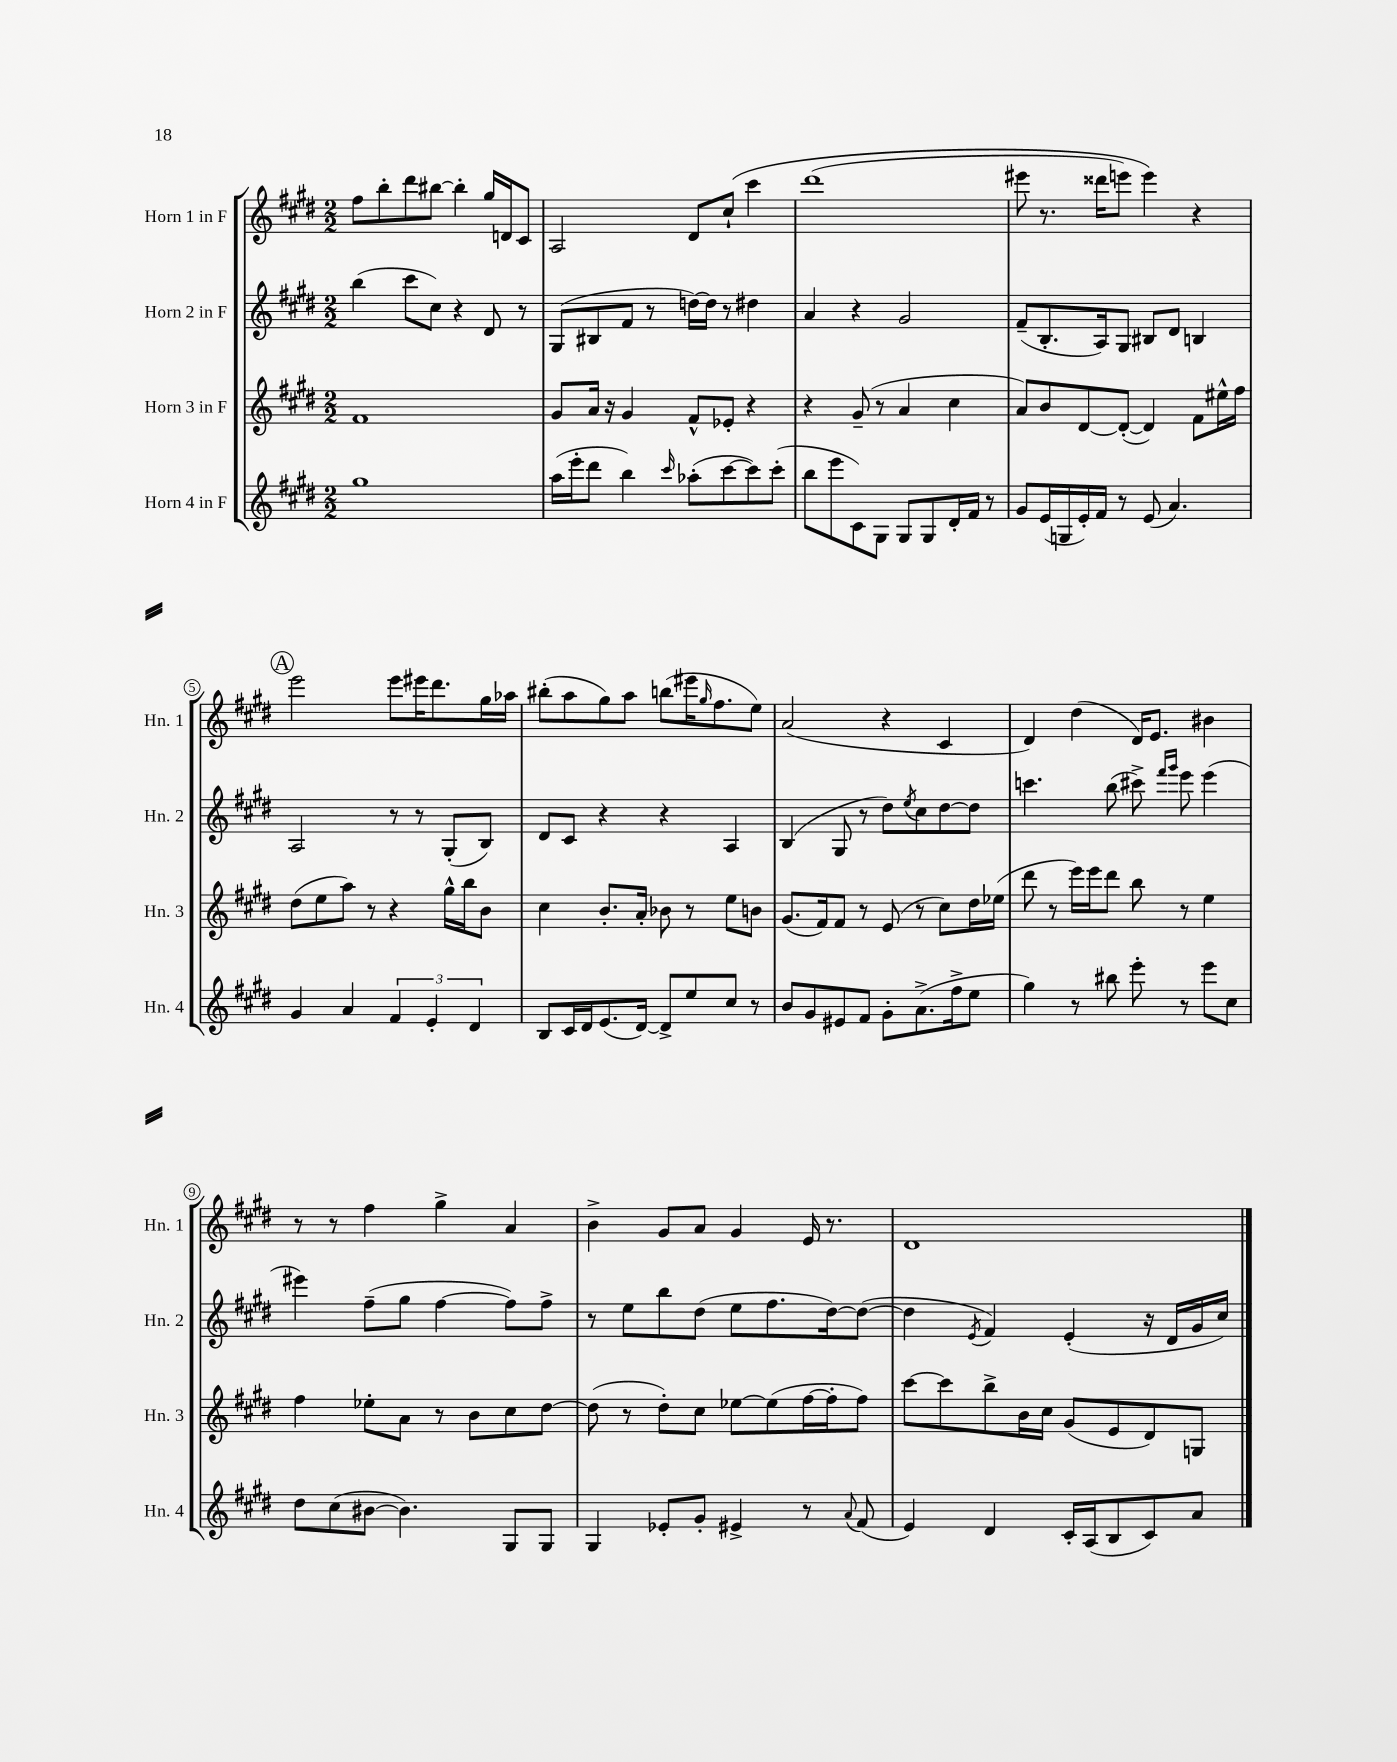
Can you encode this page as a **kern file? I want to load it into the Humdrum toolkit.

**kern	**kern	**kern	**kern
*part4	*part3	*part2	*part1
*staff4	*staff3	*staff2	*staff1
*I"Horn 4 in F	*I"Horn 3 in F	*I"Horn 2 in F	*I"Horn 1 in F
*I'Hn. 4	*I'Hn. 3	*I'Hn. 2	*I'Hn. 1
*clefG2	*clefG2	*clefG2	*clefG2
*k[f#c#g#d#]	*k[f#c#g#d#]	*k[f#c#g#d#]	*k[f#c#g#d#]
*M2/2	*M2/2	*M2/2	*M2/2
=1	=1	=1	=1
1gg#	1f#	(4bb\	8ff#\L
.	.	.	8bb'\
.	.	8ccc#\L	8ddd#\
.	.	8cc#\J)	[8bb#X\J
.	.	4r	4bb#'\]
.	.	8d#/	16gg#/LL
.	.	.	16dn/J
.	.	8r	8c#/J
=2	=2	=2	=2
(16aa\LL	8g#/L	(8G#/L	2A/
16eee'\J	.	.	.
8ddd#\J	16a/Jk	8B#X/	.
.	16r	.	.
4bb\)	4g#/	8f#/J	.
.	.	8r	.
16qqccc#/	.	.	.
(8aa-X'\L	8f#^^/L	[16ddn\LL)	8d#/L
.	.	16dd\JJ]	.
[8ccc#\	8e-X'/J	8r	(8cc#`/J
8ccc#\])	4r	4dd#X\	4ccc#\
(8ccc#'\J	.	.	.
=3	=3	=3	=3
8bb\L	4r	4a/	(1ddd#
8eee\	.	.	.
8c#\)	(8g#~/	4r	.
8G#\J	8r	.	.
8G#/L	4a/	2g#/	.
8G#/	.	.	.
16d#'/L	4cc#\	.	.
16f#/JJ	.	.	.
8r	.	.	.
=4	=4	=4	=4
8g#/L	8a/L)	(8f#~/L	8eee#X\
(16e/L	8b/	8.B'/	8.r
16Gn/	.	.	.
16e'/)	[8d#/	.	.
16f#/JJ	.	16A/k)	16ddd##X\KL
8r	(8d#'/J_	8G#/J	8eeen\J)
(8e/	4d#/])	8B#X/L	4eee\)
4.a/)	.	8d#/J	.
.	8f#\L	4Bn/	4r
.	16ee#X^^\L	.	.
.	16ff#\JJ	.	.
!!LO:LB:g=z
!!LO:REH:place=s1:t=A
=5	=5	=5	=5
4g#/	(8dd#\L	2A/	2eee\
.	8ee\	.	.
4a/	8aa\J)	.	.
.	8r	.	.
6f#/	4r	8r	8eee\L
.	.	8r	16eee#X\K
6e'/	.	.	.
.	.	.	8.ddd#\
.	16gg#^^\LL	(8G#'/L	.
.	16bb\J	.	.
6d#/	.	.	.
.	8b\J	8B/J)	16gg#\L
.	.	.	16aa-X\JJ
=6	=6	=6	=6
8B/L	4cc#\	8d#/L	(8bb#X'\L
16c#/L	.	8c#/J	8aa\
16d#/J	.	.	.
(8.e/	8.b'/L	4r	8gg#\)
.	.	.	8aa\J
[16d#/Jk)	16a'/Jk	.	.
8d#^/L]	8b-X\	4r	(8bbn\L
8ee/	8r	.	16eee#X\K
.	.	.	16qqgg#/
.	.	.	8.ff#\
8cc#/J	8ee\L	4A/	.
8r	8bn\J	.	8ee\J)
=7	=7	=7	=7
8b/L	(8.g#/L	(4B/	(2a/
8g#/	.	.	.
.	16f#/k)	.	.
8e#X/	8f#/J	8G#/	.
8f#/J	8r	8r	.
8g#'\L	(8e/	8dd#\L)	4r
.	.	8qee/	.
(8.a^\	8r	8cc#\	.
.	8cc#\L)	[8dd#\	4c#/
16ff#^\k	.	.	.
8ee\J	16dd#\L	8dd#\J]	.
.	(16ee-X\JJ	.	.
=8	=8	=8	=8
4gg#\)	8ddd#\	4.cccn\	4d#/)
.	8r	.	.
8r	16eee\LL)	.	(4dd#\
.	16eee\J	.	.
8bb#X\	8ddd#\J	(8bb\	.
8eee'\	8bb\	8ccc#X^\)	16d#/KL)
.	.	.	8.e/J
.	.	16qqfff#/LL	.
.	.	16qqggg#/JJ	.
8r	8r	8eee\	.
8eee\L	4ee\	(4eee\	4b#X\
8cc#\J	.	.	.
!!LO:LB:g=z
=9	=9	=9	=9
8dd#\L	4ff#\	4eee#X\)	8r
(8cc#\	.	.	8r
[8b#X\J	8ee-X'\L	(8ff#~\L	4ff#\
4.b#\])	8a\J	8gg#\J	.
.	8r	[4ff#\	4gg#^\
.	8b\L	.	.
8G#/L	8cc#\	8ff#\L])	4a/
8G#/J	[8dd#\J	8ff#^\J	.
=10	=10	=10	=10
4G#/	(8dd#\]	8r	4b^\
.	8r	8ee\L	.
8e-X'/L	8dd#'\L)	8bb\	8g#/L
8g#'/J	8cc#\J	(8dd#\J	8a/J
4e#X^/	[8ee-X\L	8ee\L	4g#/
.	(8ee-\]	8.ff#\	.
8r	[16ff#\L	.	16e/
.	16ff#'\J]	[16dd#\k)	8.r
8qqa/	.	.	.
(8f#/	8ff#\J)	(8dd#\J_	.
=11	=11	=11	=11
4e/)	[8ccc#\L	4dd#\]	1d#
.	8ccc#\]	.	.
.	.	8qe/	.
4d#/	8bb^\	4f#/)	.
.	16b\L	.	.
.	16cc#\JJ	.	.
16c#'/LL	(8g#/L	(4e'/	.
(16A/J	.	.	.
8B/	8e/	.	.
8c#/)	8d#/)	16r	.
.	.	16d#/LL	.
8a/J	8Gn/J	16g#/	.
.	.	16cc#/JJ)	.
==	==	==	==
*-	*-	*-	*-
